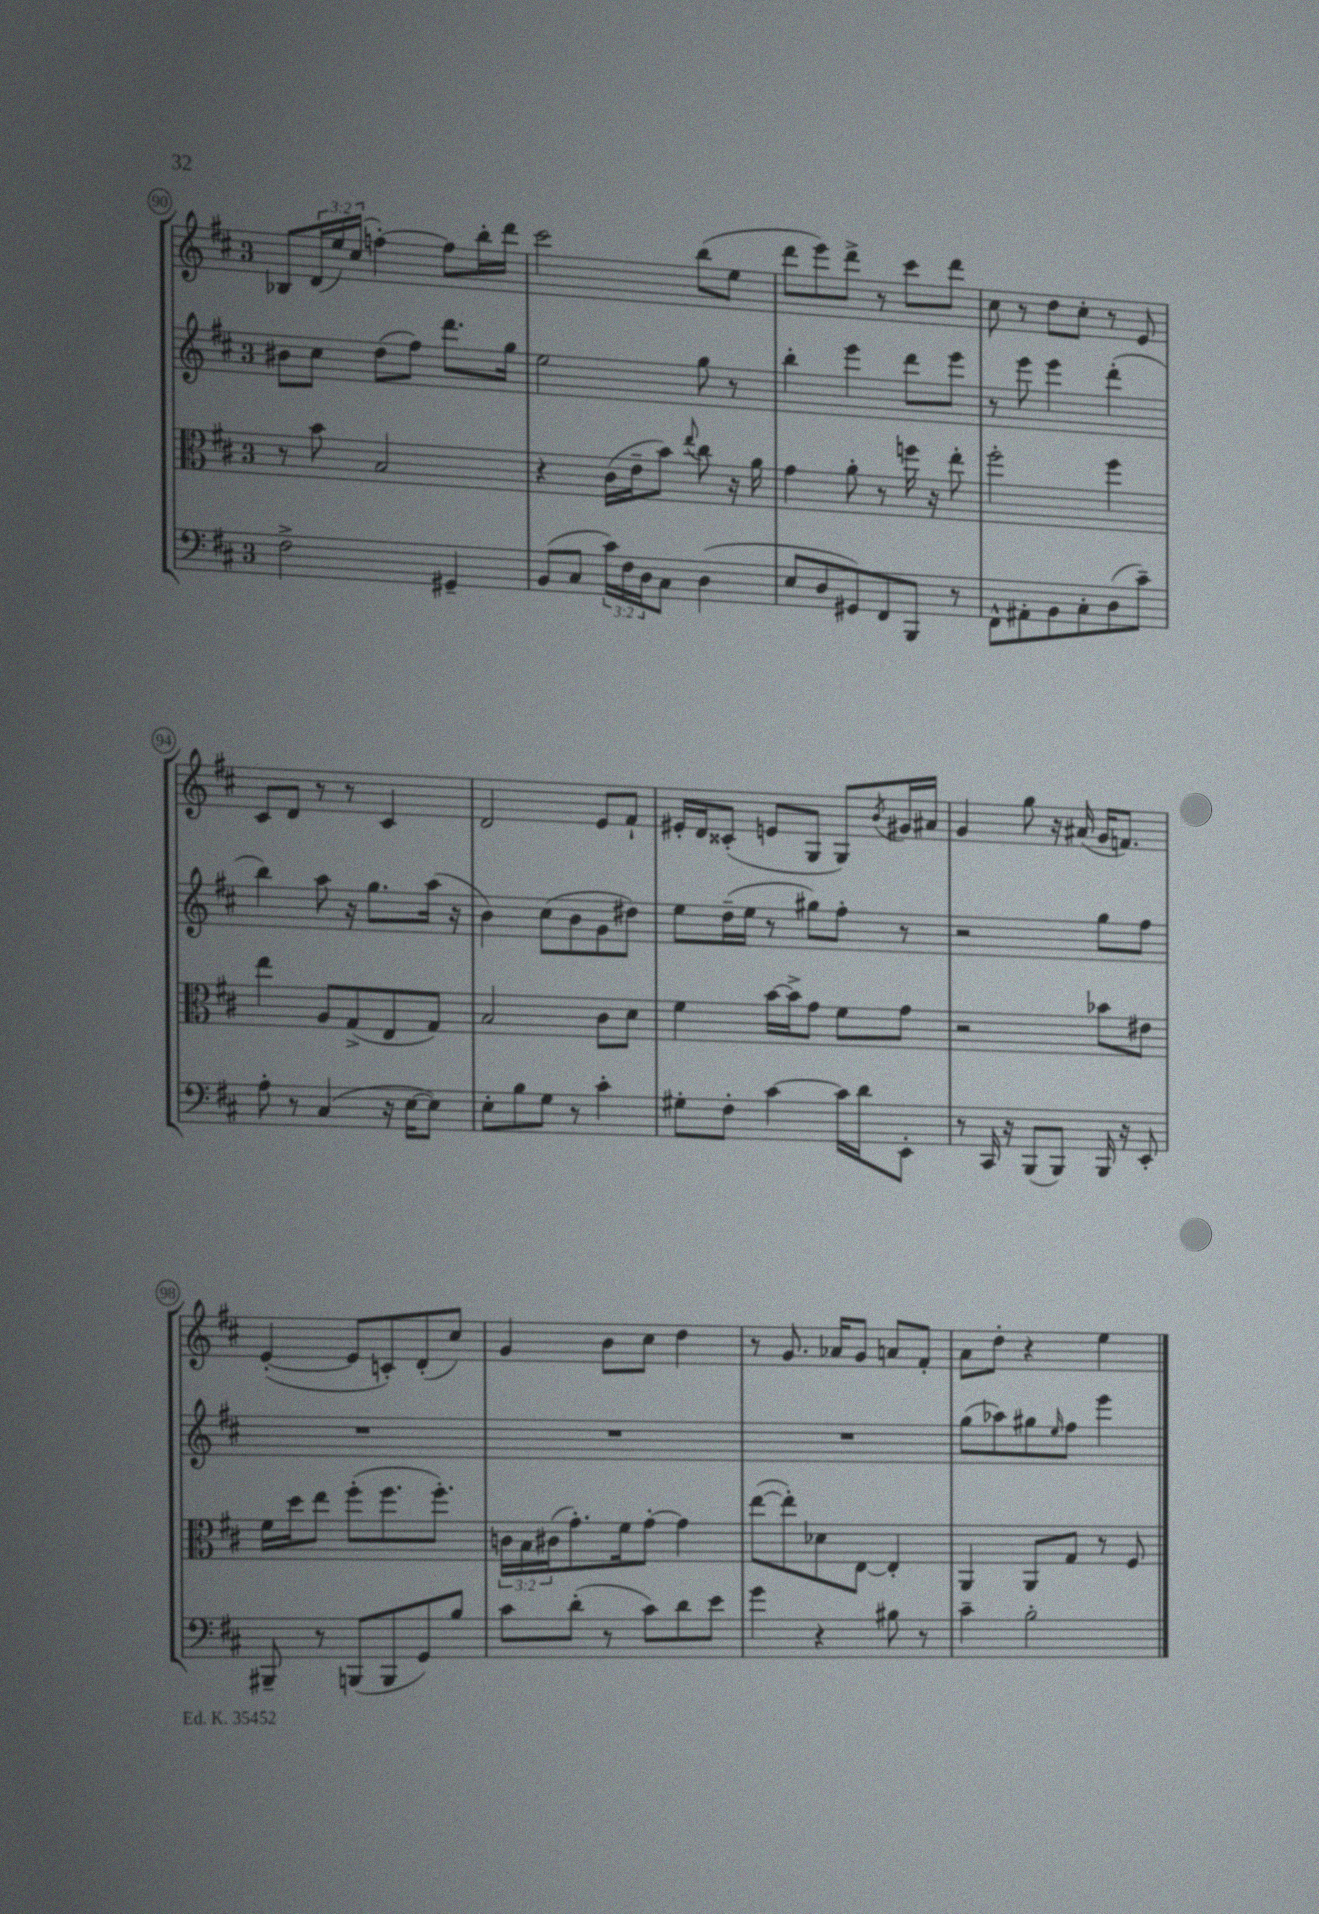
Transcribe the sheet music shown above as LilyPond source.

<<
\new StaffGroup <<
\new Staff = "s0" {
    \clef treble \key d \major \once \override Staff.TimeSignature.style = #'single-digit \time 3/4 \override Staff.TupletNumber.text = #tuplet-number::calc-fraction-text
    bes8 \tuplet 3/2 { d'16( e''16) cis''16( } f''4~-.) f''8 b''16-. d'''16 |
    cis'''2 b''8( e''8 |
    d'''8 e'''8) d'''8-> r8 cis'''8 d'''8 |
    cis''8 r8 d''8 cis''8-. r8 e'8 |
    cis'8 d'8 r8 r8 cis'4 |
    d'2 e'8 fis'8-! |
    eis'16-. d'16 cisis'8-.( e'8 g8 g8) \acciaccatura { b'8 } gis'16 ais'16 |
    g'4 g''8 r16 ais'16( g'16 f'8.) |
    e'4~-.( e'8 c'8-.) d'8-.( cis''8) |
    g'4 b'8 cis''8 d''4 |
    r8 g'8. aes'16 g'8 a'8 fis'8-. |
    a'8 d''8-. r4 e''4 \bar "|." |
}
\new Staff = "s1" {
    \clef treble \key d \major \once \override Staff.TimeSignature.style = #'single-digit \time 3/4
    bis'8 cis''8 d''8( fis''8) d'''8. g''16 |
    e''2 g''8 r8 |
    b''4-. e'''4 d'''8 e'''8 |
    r8 e'''8 e'''4 d'''4-.( |
    b''4) a''8 r16 g''8. a''16( r16 |
    b'4) cis''8( b'8 g'8 dis''8) |
    e''8 d''16--( e''16 r8 gis''8) fis''8-. r8 |
    r2 g''8 fis''8 |
    R2. |
    R2. |
    R2. |
    g''8( aes''8) gis''8 \grace { e''16 } fis''8 e'''4 \bar "|." |
}
\new Staff = "s2" {
    \clef alto \key d \major \once \override Staff.TimeSignature.style = #'single-digit \time 3/4 \override Staff.TupletNumber.text = #tuplet-number::calc-fraction-text
    r8 b'8 b2 |
    r4 cis'16( e'16-- b'8) \appoggiatura { e''8 } cis''8 r16 a'16 |
    g'4 a'8-. r8 f''16 r16 e''8-. |
    fis''2-. fis''4 |
    e''4 a8 g8->( e8 g8) |
    b2 cis'8 d'8 |
    fis'4 b'16~ b'16-> g'8 fis'8 g'8 |
    r2 bes'8 eis'8 |
    fis'16 d''16 e''8 fis''8-.( fis''8. fis''8.-.) |
    \tuplet 3/2 { c'16 b16 cis'16( } g'8.-.) fis'16 g'8~-. g'4 |
    e''8~( e''8-.) des'8 e8~ e4-. |
    a,4 a,8 g8 r8 fis8 \bar "|." |
}
\new Staff = "s3" {
    \clef bass \key d \major \once \override Staff.TimeSignature.style = #'single-digit \time 3/4 \override Staff.TupletNumber.text = #tuplet-number::calc-fraction-text
    fis2-> gis,4-- |
    b,8( cis8 \tuplet 3/2 { cis'16) fis16 d16 } cis8 d4( |
    e8 d8 gis,8) fis,8 b,,8 r8 |
    fis,8-^ ais,8-. b,8 cis8-. d8( cis'8--) |
    a8-. r8 cis4( r16 e16~ e8) |
    e8-. b8 g8 r8 cis'4-. |
    gis8-. fis8-. cis'4~ cis'16 d'16 e,8-. |
    r8 cis,16 r16 b,,8( b,,8) b,,16 r16 e,8-. |
    bis,,8-- r8 b,,8( b,,8 g,8) b8 |
    cis'8 d'8-.( r8 cis'8) d'8 e'8 |
    g'4 r4 bis8 r8 |
    cis'4-- b2-. \bar "|." |
}
>>
>>
\layout { \context { \Score currentBarNumber = #90 \override BarNumber.stencil = #(make-stencil-circler 0.1 0.3 ly:text-interface::print) } }
